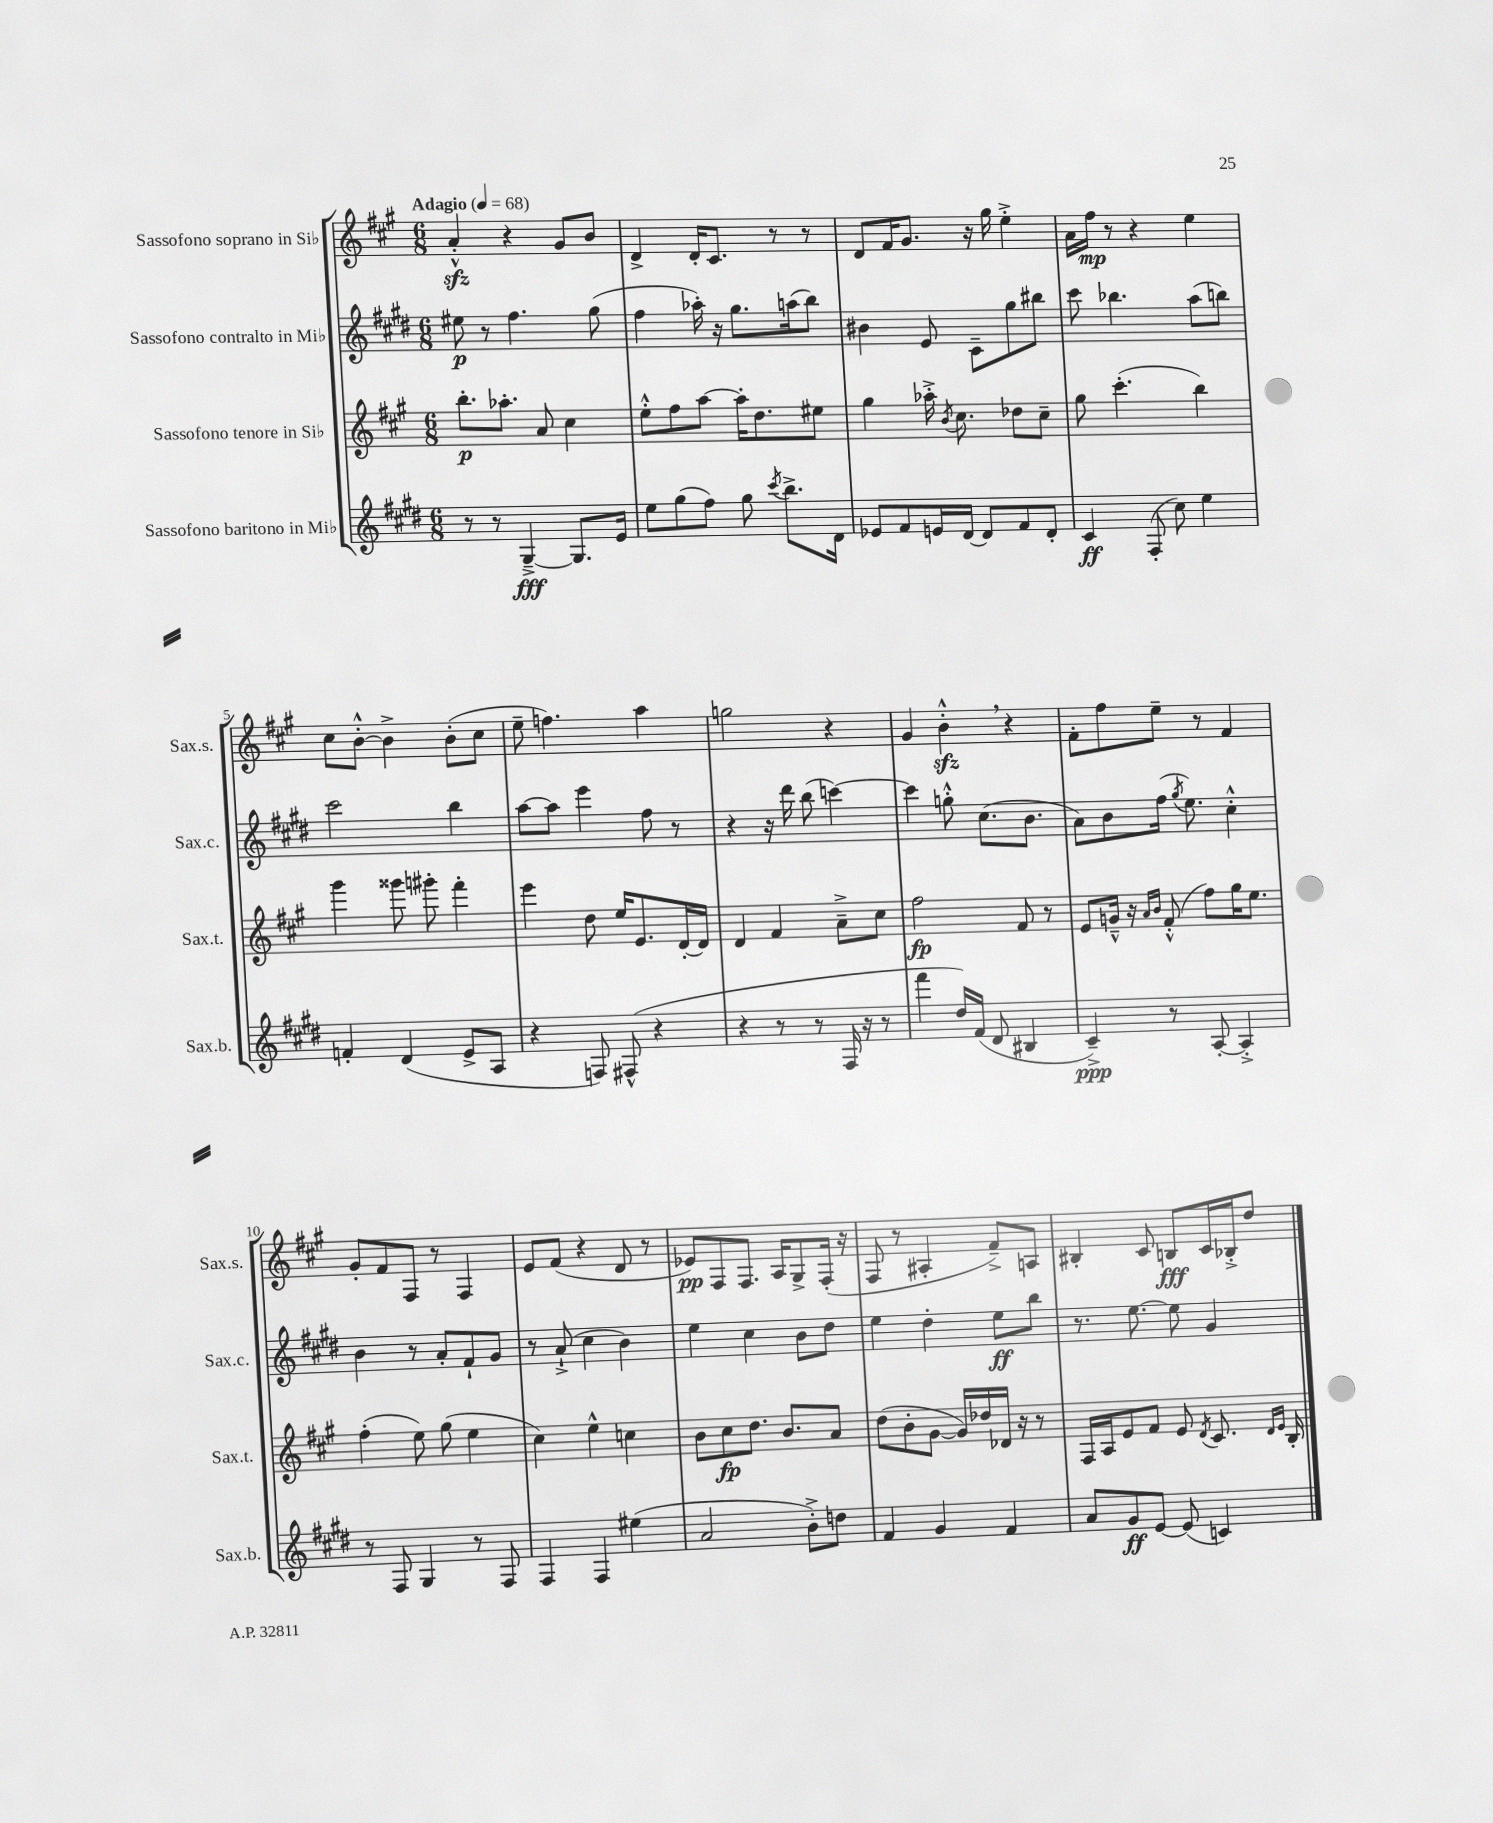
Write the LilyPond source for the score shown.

<<
\new StaffGroup <<
\new Staff = "s0" \with { instrumentName = "Sassofono soprano in Sib" shortInstrumentName = "Sax.s." } {
    \clef treble \key a \major \numericTimeSignature \time 6/8 \tempo "Adagio" 4 = 68
    \autoBeamOff a'4-.-^\sfz r4 gis'8[ b'8] |
    d'4-> d'16[-. cis'8.] r8 r8 |
    d'8[ fis'16 gis'8.] r16 gis''16 e''4-.-> |
    a'16[ fis''16]\mp r8 r4 e''4 |
    cis''8[ b'8]~-.-^ b'4-> b'8[-.( cis''8] |
    e''8-- f''4.) a''4 |
    g''2 r4 |
    gis'4 b'4-.-^\sfz \breathe r4 |
    fis'8[-. fis''8 e''8]-- r8 fis'4 |
    gis'8[-. fis'8 fis8] r8 fis4 |
    e'8[ fis'8]( r4 d'8 r8 |
    ees'8[\pp) fis8 fis8.] a16[ gis8-> fis16]-.( r16 |
    fis8 r8 ais4-. fis'8[--->) a8] |
    bis4-. cis'8 b8[\fff cis'16 bes16-.-> d''8] \bar "|." |
}
\new Staff = "s1" \with { instrumentName = "Sassofono contralto in Mib" shortInstrumentName = "Sax.c." } {
    \clef treble \key e \major \numericTimeSignature \time 6/8
    \autoBeamOff eis''8\p r8 fis''4. gis''8( |
    fis''4 aes''16-.) r16 gis''8.[ a''16( b''8]) |
    bis'4 e'8 cis'8[-- gis''8 bis''8] |
    cis'''8 bes''4. a''8[( b''8]) |
    cis'''2 b''4 |
    a''8[~ a''8] e'''4 fis''8 r8 |
    r4 r16 dis'''16 b''8( c'''4~) |
    c'''4 g''8-.-^ cis''8.[( b'8.] |
    a'8[) b'8 fis''16]( \acciaccatura { gis''8 } e''8.) cis''4-.-^ |
    b'4 r8 a'8[-. fis'8-! gis'8] |
    r8 a'8-!->( cis''4 b'4) |
    e''4 cis''4 b'8[ dis''8] |
    e''4 dis''4-. e''8[\ff b''8] |
    r8. e''8.~ e''8 gis'4 \bar "|." |
}
\new Staff = "s2" \with { instrumentName = "Sassofono tenore in Sib" shortInstrumentName = "Sax.t." } {
    \clef treble \key a \major \numericTimeSignature \time 6/8
    \autoBeamOff b''8.[-.\p aes''8.]-. a'8 cis''4 |
    e''8[-.-^ fis''8 a''8]~ a''16[-. d''8. eis''8] |
    gis''4 aes''16-.-> \acciaccatura { b'8 } cis''8. des''8[ cis''8]-- |
    gis''8 cis'''4.-.( b''4) |
    gis'''4 gisis'''8 gis'''8-. fis'''4-. |
    e'''4 d''8 e''16[ e'8. d'16~-. d'16] |
    d'4 fis'4 a'8[---> cis''8] |
    fis''2\fp fis'8 r8 |
    e'8[ g'16]---^ r16 \grace { a'16[ b'16] } fis'8-.-^( fis''8[) gis''16 e''8.] |
    fis''4-.( e''8) gis''8( e''4 |
    cis''4) e''4-^ c''4 |
    b'8[ cis''8\fp d''8.] b'8.[ a'8] |
    d''8[( b'8-. gis'8]~ gis'16[) des''16 des'16] r16 r8 |
    fis16[ a16 e'8 fis'8] e'8 \acciaccatura { d'8 } cis'8. \grace { d'16[ e'16] } b16-. \bar "|." |
}
\new Staff = "s3" \with { instrumentName = "Sassofono baritono in Mib" shortInstrumentName = "Sax.b." } {
    \clef treble \key e \major \numericTimeSignature \time 6/8
    \autoBeamOff r8 r8 gis4~--->\fff gis8.[ e'16] |
    e''8[ gis''8( fis''8]) gis''8 \acciaccatura { cis'''8 } b''8.[-> dis'16] |
    ees'8[ fis'8 e'16 dis'16]~ dis'8[ fis'8 dis'8]-. |
    cis'4\ff fis8-.( cis''8) e''4 |
    f'4-. dis'4( e'8[-> a8] |
    r4 f8) fis8-^( r4 |
    r4 r8 r8 fis16 r16 r8 |
    fis'''4 dis''16[) fis'16]( dis'8 bis4 |
    cis'4--->\ppp) r8 a8~-. a4-.-> |
    r8 fis8 gis4 r8 fis8 |
    fis4 fis4 eis''4( |
    a'2 b'8[-.->) d''8] |
    fis'4 gis'4 fis'4 |
    a'8[ gis'8\ff e'8]~ e'8( c'4) \bar "|." |
}
>>
>>
